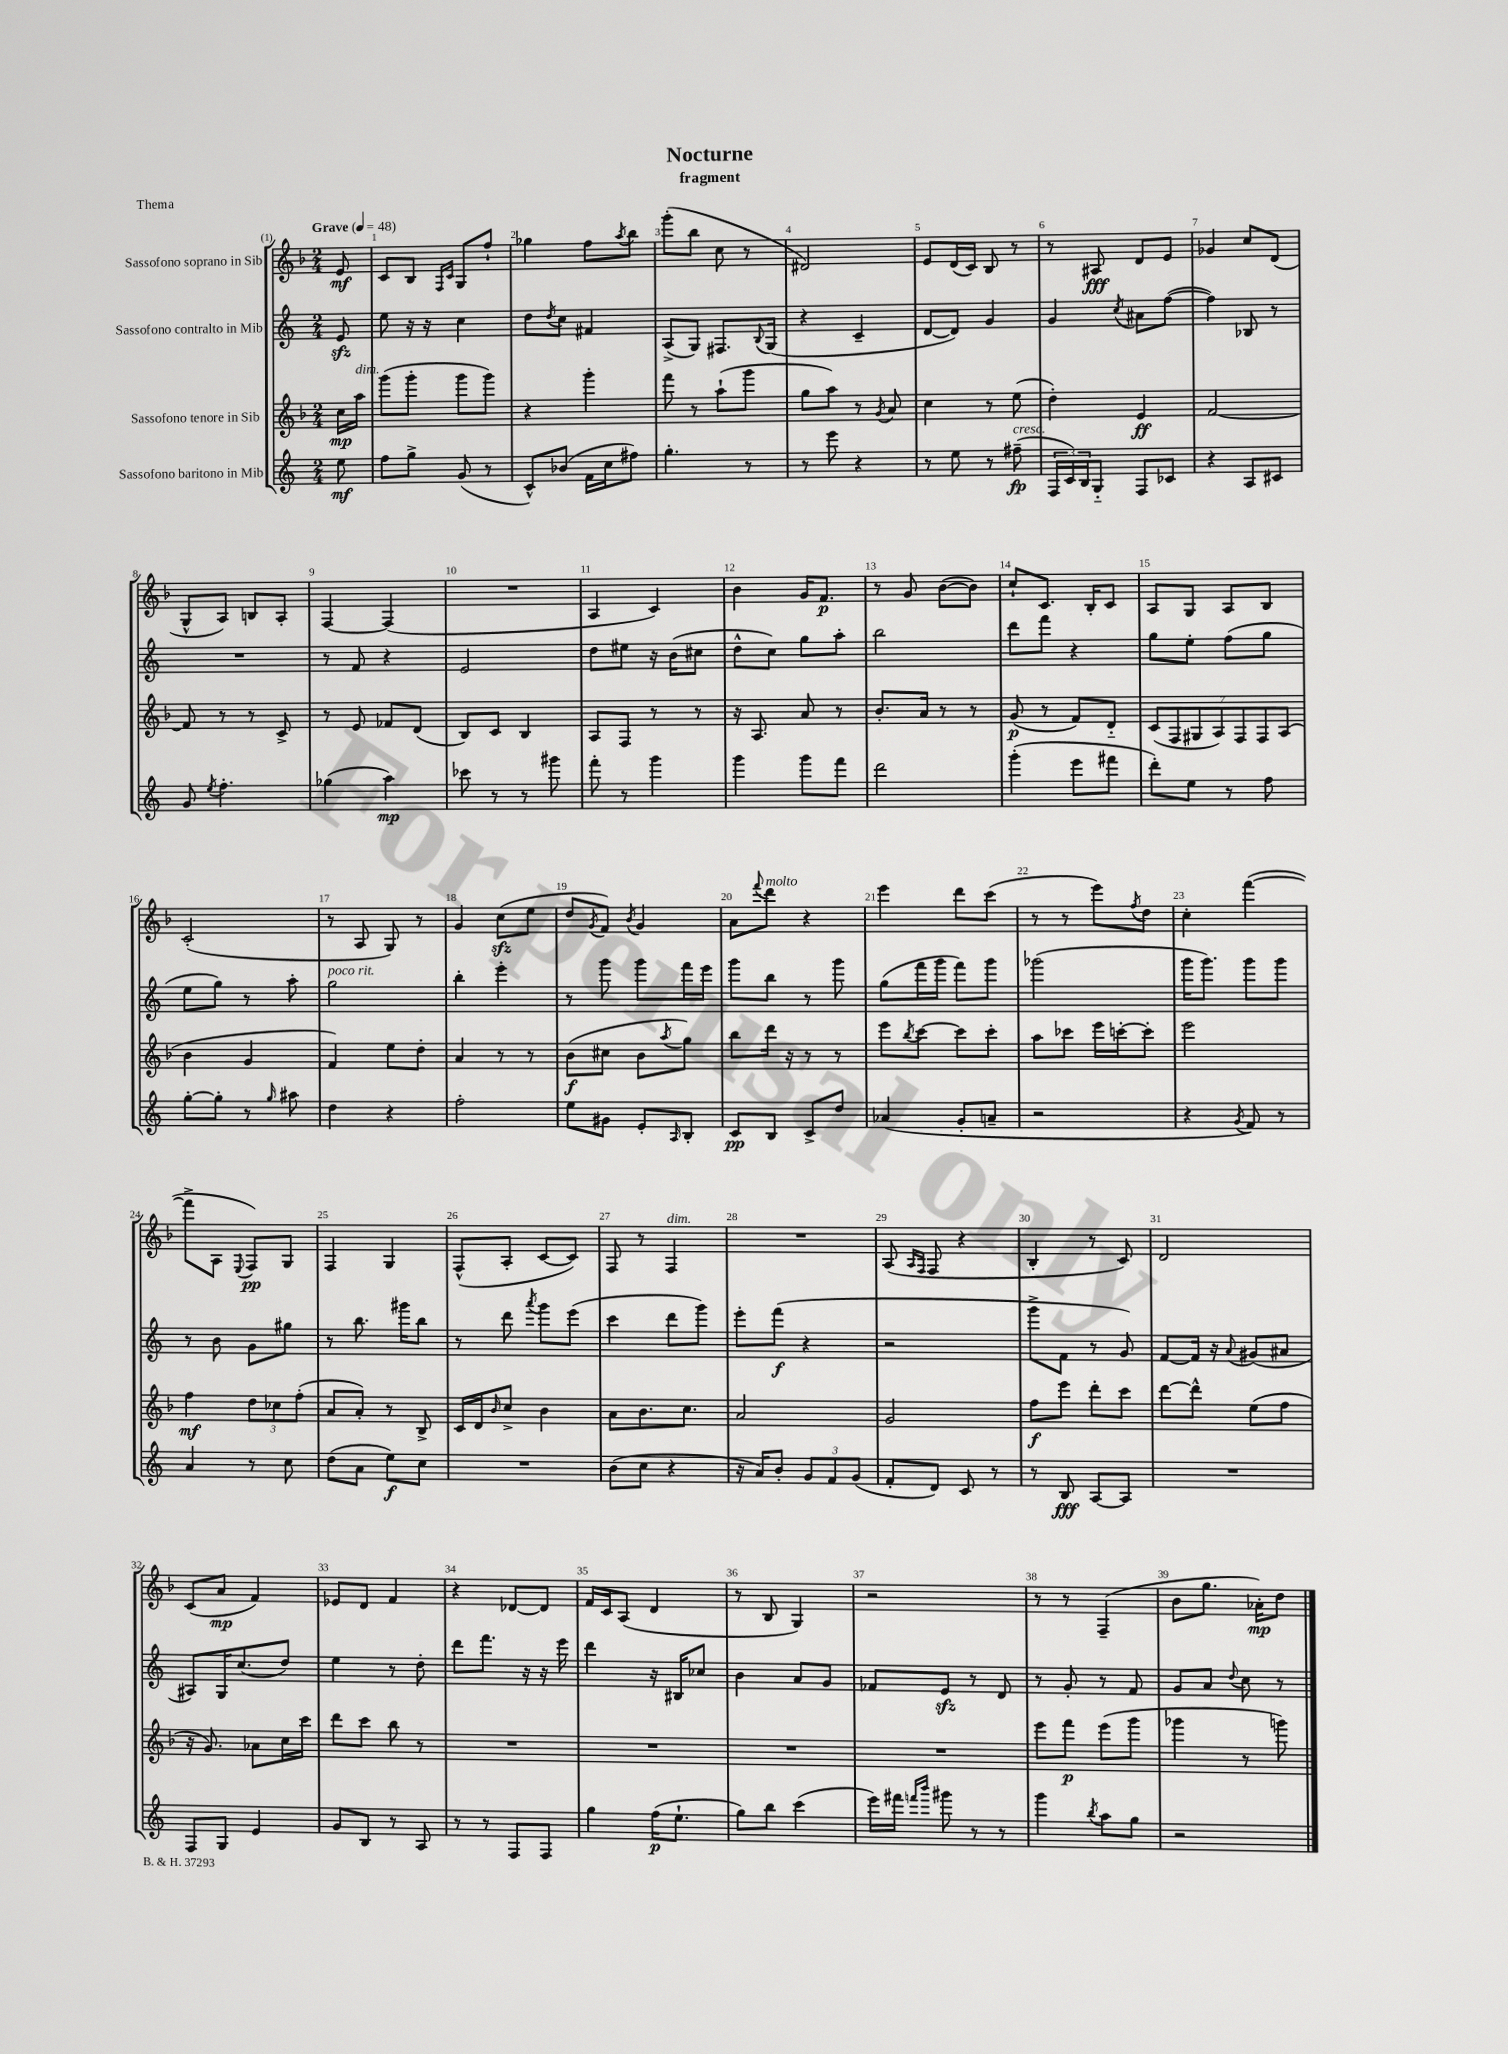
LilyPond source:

\header { title = "Nocturne" subtitle = "fragment" piece = "Thema" }
<<
\new StaffGroup <<
\new Staff = "s0" \with { instrumentName = "Sassofono soprano in Sib" } {
    \clef treble \key f \major \numericTimeSignature \time 2/4 \partial 8 \tempo "Grave" 4 = 48
    e'8\mf |
    c'8 bes8 \grace { f16 c'16 } g8 f''8-! |
    ges''4 f''8 \acciaccatura { a''8 } bes''8 |
    g'''8-.( bes''8 c''8 r8 |
    dis'2) |
    e'8 d'16( c'16) bes8 r8 |
    r8 ais8\fff d'8 e'8 |
    ges'4 c''8 d'8( |
    g8-^ a8) b8 a8-. |
    f4~ f4( |
    R2 |
    a4 c'4) |
    bes'4 g'16 f'8.\p |
    r8 g'8 bes'8~( bes'8) |
    c''8-! c'8. bes16-. c'8 |
    a8 g8 a8 bes8 |
    c'2-.( |
    r8 a8 g8) r8 |
    g'4 c''8\sfz( e''8 |
    d''8 \acciaccatura { g'8 } f'8) \acciaccatura { bes'8 } g'4 |
    a'8 \appoggiatura { f'''8 } d'''8^\markup { \italic "molto" } r4 |
    e'''4 d'''8 c'''8( |
    r8 r8 e'''8) \acciaccatura { f''8 } d''8 |
    c''4-. f'''4~( |
    f'''8-> a8 \appoggiatura { e8 } f8\pp) g8 |
    f4 g4 |
    f8-^( a8-. c'8~ c'8) |
    f8 r8 f4^\markup { \italic "dim." } |
    R2 |
    a8( \grace { a16 f16 } f8 r4 |
    bes4-. r8 c'8) |
    d'2 |
    c'8( a'8\mp f'4) |
    ees'8 d'8 f'4 |
    r4 des'8~ des'8 |
    f'16 c'16 a8( d'4 |
    r8 bes8 g4) |
    r2 |
    r8 r8 f4--( |
    bes'8 g''8. aes'16-.\mp) d''8 \bar "|." |
}
\new Staff = "s1" \with { instrumentName = "Sassofono contralto in Mib" } {
    \clef treble \key c \major \numericTimeSignature \time 2/4 \partial 8
    e'8\sfz |
    e''8 r16 r16 c''4 |
    d''8 \acciaccatura { d''8 } c''8 fis'4 |
    a8->( g8) fis8. \appoggiatura { b8 } g16( |
    r4 c'4-- |
    d'8~ d'8) g'4 |
    g'4 \acciaccatura { c''8 } ais'8 f''8~( |
    f''4) bes8 r8 |
    R2 |
    r8 f'8 r4 |
    e'2 |
    d''8 eis''8 r16 b'16( cis''8 |
    d''8-^ c''8) g''8 a''8-. |
    b''2 |
    d'''8 f'''8 r4 |
    g''8 e''8-. f''8( g''8 |
    e''8 g''8) r8 a''8-. |
    g''2^\markup { \italic "poco rit." } |
    b''4-. e'''4-. |
    r8 g'''8 g'''8 f'''16 e'''16 |
    g'''8 b''8 r8 g'''8 |
    g''8( f'''16 g'''16 f'''8) g'''8 |
    ges'''2( |
    g'''16 g'''8.) g'''8 g'''8 |
    r8 b'8 g'8 gis''8 |
    r8 b''8. gis'''16 b''8 |
    r8 d'''8 \acciaccatura { a'''8 } g'''8 e'''8( |
    c'''4 d'''8 g'''8) |
    e'''8-. f'''8\f( r4 |
    r2 |
    g'''8-> f'8 r8 g'8) |
    f'8~ f'16 r16 \appoggiatura { a'8 } gis'8( ais'8 |
    ais8) g16 c''8.( d''8) |
    e''4 r8 d''8-. |
    d'''8 f'''8. r16 r16 e'''16 |
    d'''4 r16 bis16 ces''8 |
    b'4 a'8 g'8 |
    fes'8 e'8\sfz r8 d'8 |
    r8 g'8-. r8 f'8 |
    g'8 a'8 \appoggiatura { d''8 } c''8 r8 \bar "|." |
}
\new Staff = "s2" \with { instrumentName = "Sassofono tenore in Sib" } {
    \clef treble \key f \major \numericTimeSignature \time 2/4 \partial 8
    c''16\mp a''16^\markup { \italic "dim." } |
    g'''8( g'''8-. g'''8 g'''8) |
    r4 g'''4-. |
    f'''8 r8 a''8-!( g'''8 |
    g''8 a''8) r8 \acciaccatura { g'8 } a'8 |
    c''4 r8 e''8( |
    d''4-.) e'4\ff |
    f'2~ |
    f'8 r8 r8 c'8-> |
    r8 e'8 fes'8 d'8( |
    bes8) c'8 bes4 |
    a8 f8 r8 r8 |
    r16 a8. a'8 r8 |
    bes'8.-. a'16 r8 r8 |
    g'8\p( r8 f'8) d'8-_ |
    \tuplet 7/4 { c'8( f8 gis8 a8) f8 f8 a8( } |
    bes'4 g'4 |
    f'4) e''8 d''8-. |
    a'4 r8 r8 |
    bes'8\f( cis''8 bes'8 \acciaccatura { a''8 } g''8) |
    bes''8 d'''16 r16 r8 r8 |
    e'''8 \acciaccatura { bes''8 } c'''8~ c'''8 c'''8-. |
    a''8 ces'''8 e'''16 c'''16~-. c'''8-. |
    e'''2 |
    f''4\mf \tuplet 3/2 { d''8 ces''8 f''8-.( } |
    a'8 a'8-.) r8 bes8-> |
    c'16 d'16 \grace { bes'16 } c''8-> bes'4 |
    a'8 bes'8. c''8. |
    a'2 |
    g'2 |
    f''8\f e'''8 d'''8-. c'''8 |
    d'''8~ d'''8-^ e''8( f''8 |
    r16 g'8.) aes'8 c''16 c'''16 |
    d'''8 c'''8 bes''8 r8 |
    R2 |
    R2 |
    R2 |
    R2 |
    e'''8 f'''8\p e'''8( g'''8 |
    ges'''4 r8 g'''8) \bar "|." |
}
\new Staff = "s3" \with { instrumentName = "Sassofono baritono in Mib" } {
    \clef treble \key c \major \numericTimeSignature \time 2/4 \partial 8
    e''8\mf |
    f''8 g''8-> g'8( r8 |
    c'8-^) bes'8( f'16 c''16 fis''8) |
    g''4.-. r8 |
    r8 e'''8 r4 |
    r8 e''8 r8 fis''8--\fp^\markup { \italic "cresc." }( |
    \tuplet 3/2 { f16 c'16) b16 } g8-_ f8 ces'8 |
    r4 a8 cis'8 |
    g'8 \acciaccatura { e''8 } f''4.-. |
    ges''4( a''4\mp) |
    ces'''8 r8 r8 gis'''8 |
    f'''8-. r8 g'''4 |
    g'''4 g'''8 f'''8 |
    d'''2 |
    g'''4-.( e'''8 fis'''8 |
    d'''8-.) e''8 r8 f''8 |
    g''8~-. g''8-. r8 \grace { g''16 } ais''8 |
    d''4 r4 |
    f''2-. |
    e''8 gis'8 e'8-. \grace { a16 } b8-. |
    c'8\pp b8 c'8-> d''8 |
    aes'4( g'8-. a'8-- |
    r2 |
    r4 \acciaccatura { g'8 } f'8) r8 |
    a'4 r8 c''8 |
    d''8( a'8 e''8\f) c''8 |
    R2 |
    b'8( c''8 r4 |
    r16 a'16) b'8-. \tuplet 3/2 { g'8 f'8 g'8( } |
    f'8-. d'8) c'8 r8 |
    r8 b8\fff a8~ a8 |
    R2 |
    f8 g8 e'4 |
    g'8 b8 r8 a8 |
    r8 r8 f8 f8 |
    g''4 f''16\p( e''8.-! |
    g''8) b''8 c'''4( |
    e'''16) fis'''16 \grace { f'''16 b'''16 } gis'''8 r8 r8 |
    g'''4 \acciaccatura { b''8 } a''8 g''8 |
    r2 \bar "|." |
}
>>
>>
\layout { \context { \Score \override BarNumber.break-visibility = ##(#f #t #t) barNumberVisibility = #all-bar-numbers-visible } }
